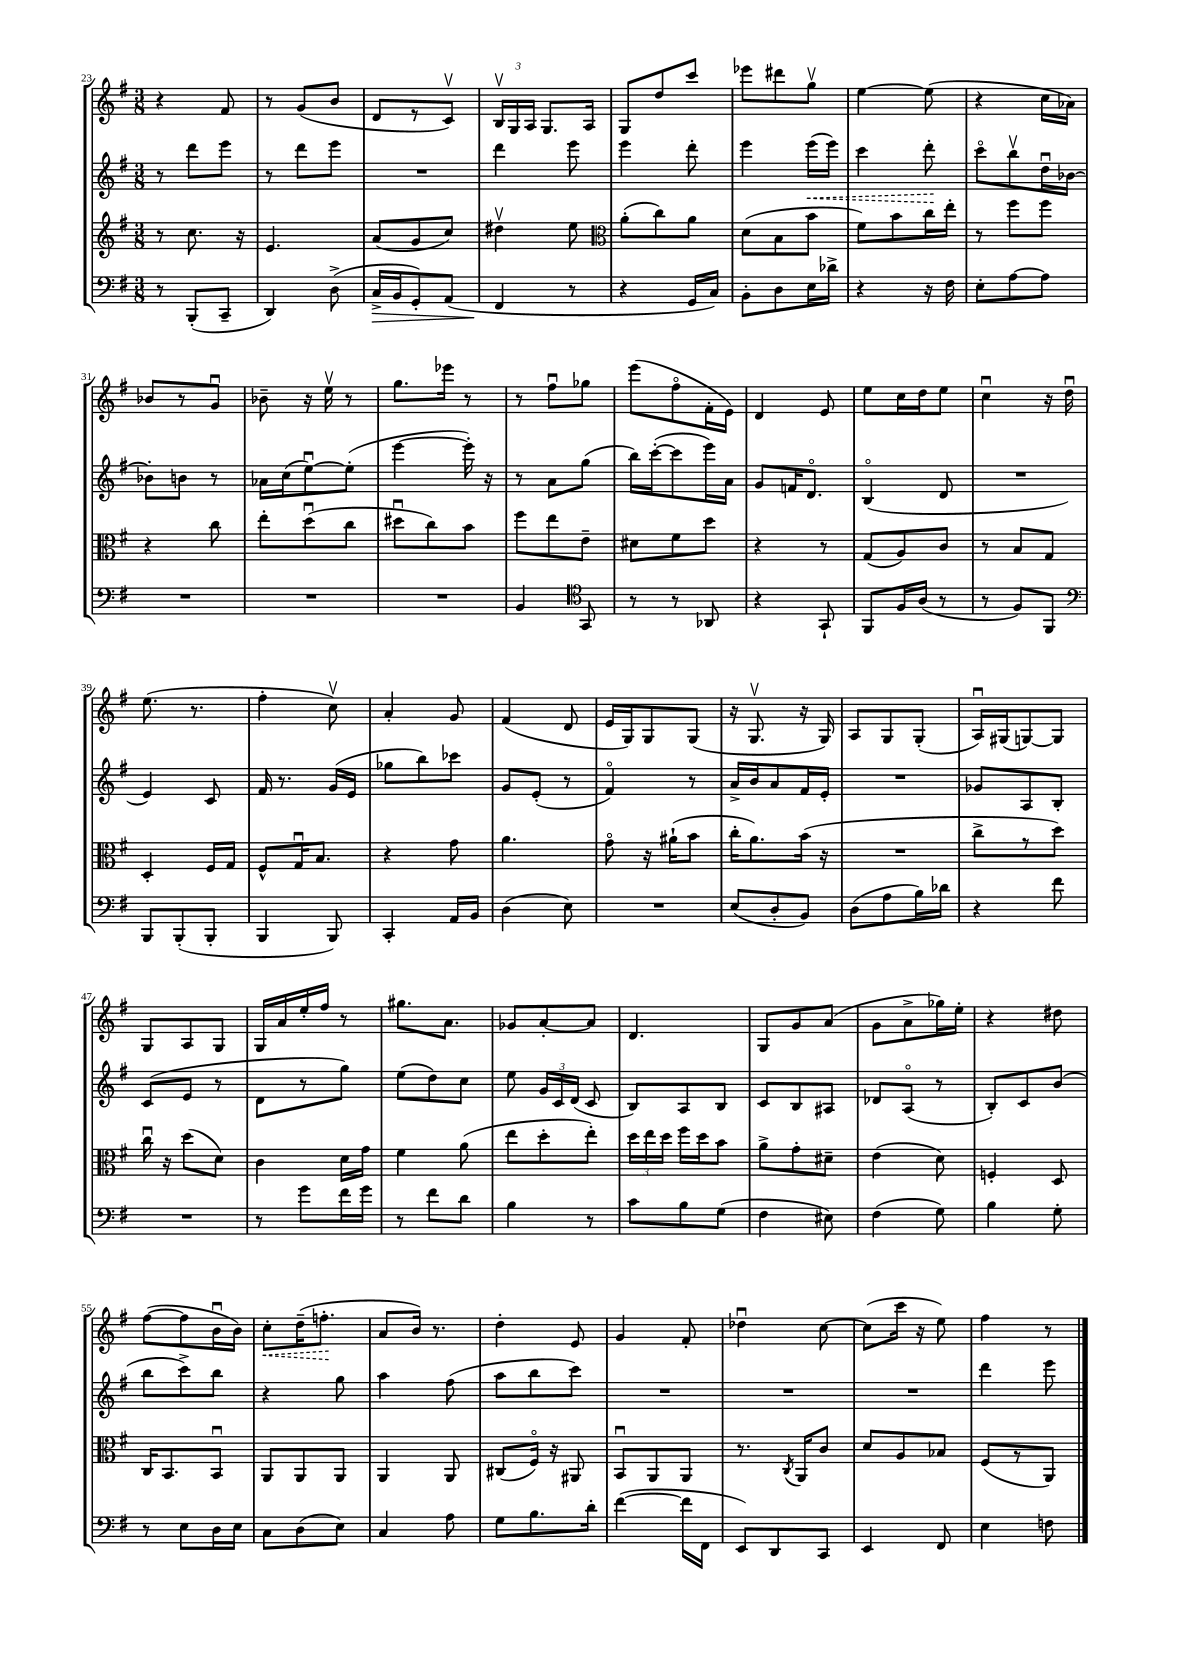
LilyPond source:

<<
\new StaffGroup <<
\new Staff = "s0" {
    \clef treble \key g \major \numericTimeSignature \time 3/8
    \autoBeamOff r4 fis'8 |
    r8 g'8[( b'8] |
    d'8[ r8 c'8]\upbow) |
    \tuplet 3/2 { b16[\upbow g16 a16] } g8.[ a16] |
    g8[ d''8 c'''8] |
    ees'''8[ dis'''8 g''8]\upbow |
    e''4~ e''8( |
    r4 c''16[ aes'16]) |
    bes'8[ r8 g'8]\downbow |
    bes'8-- r16 e''16\upbow r8 |
    g''8.[ ees'''16] r8 |
    r8 fis''8[\downbow ges''8] |
    e'''8[( fis''8\flageolet fis'16-. e'16]) |
    d'4 e'8 |
    e''8[ c''16 d''16 e''8] |
    c''4\downbow r16 d''16\downbow |
    e''8.( r8. |
    fis''4-. c''8\upbow) |
    a'4-. g'8 |
    fis'4( d'8 |
    e'16[ g16) g8 g8]( |
    r16 g8.\upbow r16 g16) |
    a8[ g8 g8]-.( |
    a16[\downbow) gis16( g8~) g8] |
    g8[ a8 g8] |
    g16[ a'16 e''16-. fis''16] r8 |
    gis''8.[ a'8.] |
    ges'8[ a'8~-. a'8] |
    d'4. |
    g8[ g'8 a'8]( |
    g'8[ a'8-> ges''16) e''16]-. |
    r4 dis''8 |
    fis''8[~( fis''8 b'16\downbow b'16]) |
    \once \override Hairpin.style = #'dashed-line c''8[-.\< d''16--( f''8.]-.\! |
    a'8[ b'16]) r8. |
    d''4-. e'8 |
    g'4 fis'8-. |
    des''4\downbow c''8~ |
    c''8[( c'''16] r16 e''8) |
    fis''4 r8 \bar "|." |
}
\new Staff = "s1" {
    \clef treble \key g \major \numericTimeSignature \time 3/8
    \autoBeamOff r8 d'''8[ e'''8] |
    r8 d'''8[ e'''8] |
    R4. |
    d'''4 e'''8 |
    e'''4 d'''8-. |
    e'''4 \once \override Hairpin.style = #'dashed-line e'''16[\<( e'''16]) |
    c'''4 d'''8-.\! |
    c'''8[\flageolet b''8\upbow d''16\downbow bes'16]~ |
    bes'8[-. b'8] r8 |
    aes'16[ c''16( e''8~\downbow) e''8]-.( |
    e'''4~ e'''16-.) r16 |
    r8 a'8[ g''8]( |
    b''16[) c'''16~-.( c'''8 e'''16) a'16] |
    g'8[ f'16 d'8.]\flageolet |
    b4\flageolet( d'8 |
    R4. |
    e'4) c'8 |
    fis'16 r8. g'16[( e'16] |
    ges''8[ b''8) ces'''8] |
    g'8[ e'8]-.( r8 |
    fis'4\flageolet) r8 |
    a'16[-> b'16 a'8 fis'16 e'16]-. |
    R4. |
    ges'8[ a8 b8]-. |
    c'8[( e'8] r8 |
    d'8[ r8 g''8]) |
    e''8[( d''8) c''8] |
    e''8 \tuplet 3/2 { g'16[ c'16 d'16]( } c'8 |
    b8[) a8 b8] |
    c'8[ b8 ais8] |
    des'8[ a8]\flageolet( r8 |
    b8[-.) c'8 b'8]( |
    b''8[ c'''8->) b''8] |
    r4 g''8 |
    a''4 fis''8( |
    a''8[ b''8 c'''8]) |
    R4. |
    R4. |
    R4. |
    d'''4 e'''8 \bar "|." |
}
\new Staff = "s2" {
    \clef treble \key g \major \numericTimeSignature \time 3/8
    \autoBeamOff r8 c''8. r16 |
    e'4. |
    a'8[( g'8 c''8]) |
    dis''4\upbow e''8 |
    \clef alto a'8[-.( c''8) a'8] |
    d'8[( b8 b'8] |
    fis'8[) b'8 c''16 e''16]-. |
    r8 fis''8[ fis''8] |
    r4 c''8 |
    e''8[-. d''8\downbow( c''8] |
    dis''8[\downbow c''8) b'8] |
    fis''8[ e''8 e'8]-- |
    dis'8[ fis'8 d''8] |
    r4 r8 |
    g8[( a8) c'8] |
    r8 b8[ g8] |
    d4-. fis16[ g16] |
    fis8[-^ g16\downbow b8.] |
    r4 g'8 |
    a'4. |
    g'8\flageolet r16 ais'16[-!( b'8] |
    c''16[-. a'8.) b'16]( r16 |
    R4. |
    c''8[-> r8 d''8]) |
    c''16\downbow r16 d''8[( d'8]) |
    c'4 d'16[ g'16] |
    fis'4 a'8( |
    e''8[ d''8-. e''8]-.) |
    \tuplet 3/2 { d''16[ e''16 d''16] } fis''16[ d''16 b'8] |
    a'8[-> g'8-. dis'8]-- |
    e'4( d'8) |
    f4-. d8 |
    c16[ b,8. b,8]\downbow |
    a,8[ a,8 a,8] |
    a,4 a,8 |
    cis8[( fis16]\flageolet) r16 ais,8 |
    b,8[\downbow a,8 a,8] |
    r8. \acciaccatura { c8 } a,16[ c'8] |
    d'8[ a8 bes8] |
    fis8[( r8 a,8]) \bar "|." |
}
\new Staff = "s3" {
    \clef bass \key g \major \numericTimeSignature \time 3/8
    \autoBeamOff r8 b,,8[-.( c,8]-- |
    d,4) d8->( |
    c16[->\> b,16 g,8-.) a,8]( |
    fis,4\! r8 |
    r4 g,16[ c16]) |
    b,8[-. d8 e16 des'16]-> |
    r4 r16 fis16 |
    e8[-. a8~ a8] |
    R4. |
    R4. |
    R4. |
    b,4 \clef tenor g,8 |
    r8 r8 aes,8 |
    r4 g,8-! |
    fis,8[ fis16 a16]( r8 |
    r8 fis8[) fis,8] |
    \clef bass b,,8[ b,,8-.( b,,8]-. |
    b,,4 b,,8) |
    c,4-. a,16[ b,16] |
    d4( e8) |
    R4. |
    e8[( d8-. b,8]) |
    d8[( a8 b16) des'16] |
    r4 fis'8 |
    R4. |
    r8 g'8[ fis'16 g'16] |
    r8 fis'8[ d'8] |
    b4 r8 |
    c'8[ b8 g8]( |
    fis4 eis8) |
    fis4( g8) |
    b4 g8-. |
    r8 e8[ d16 e16] |
    c8[ d8( e8]) |
    c4 a8 |
    g8[ b8. d'16]-. |
    fis'4~( fis'16[ fis,16] |
    e,8[) d,8 c,8] |
    e,4 fis,8 |
    e4 f8 \bar "|." |
}
>>
>>
\layout { \context { \Score currentBarNumber = #23 } }
